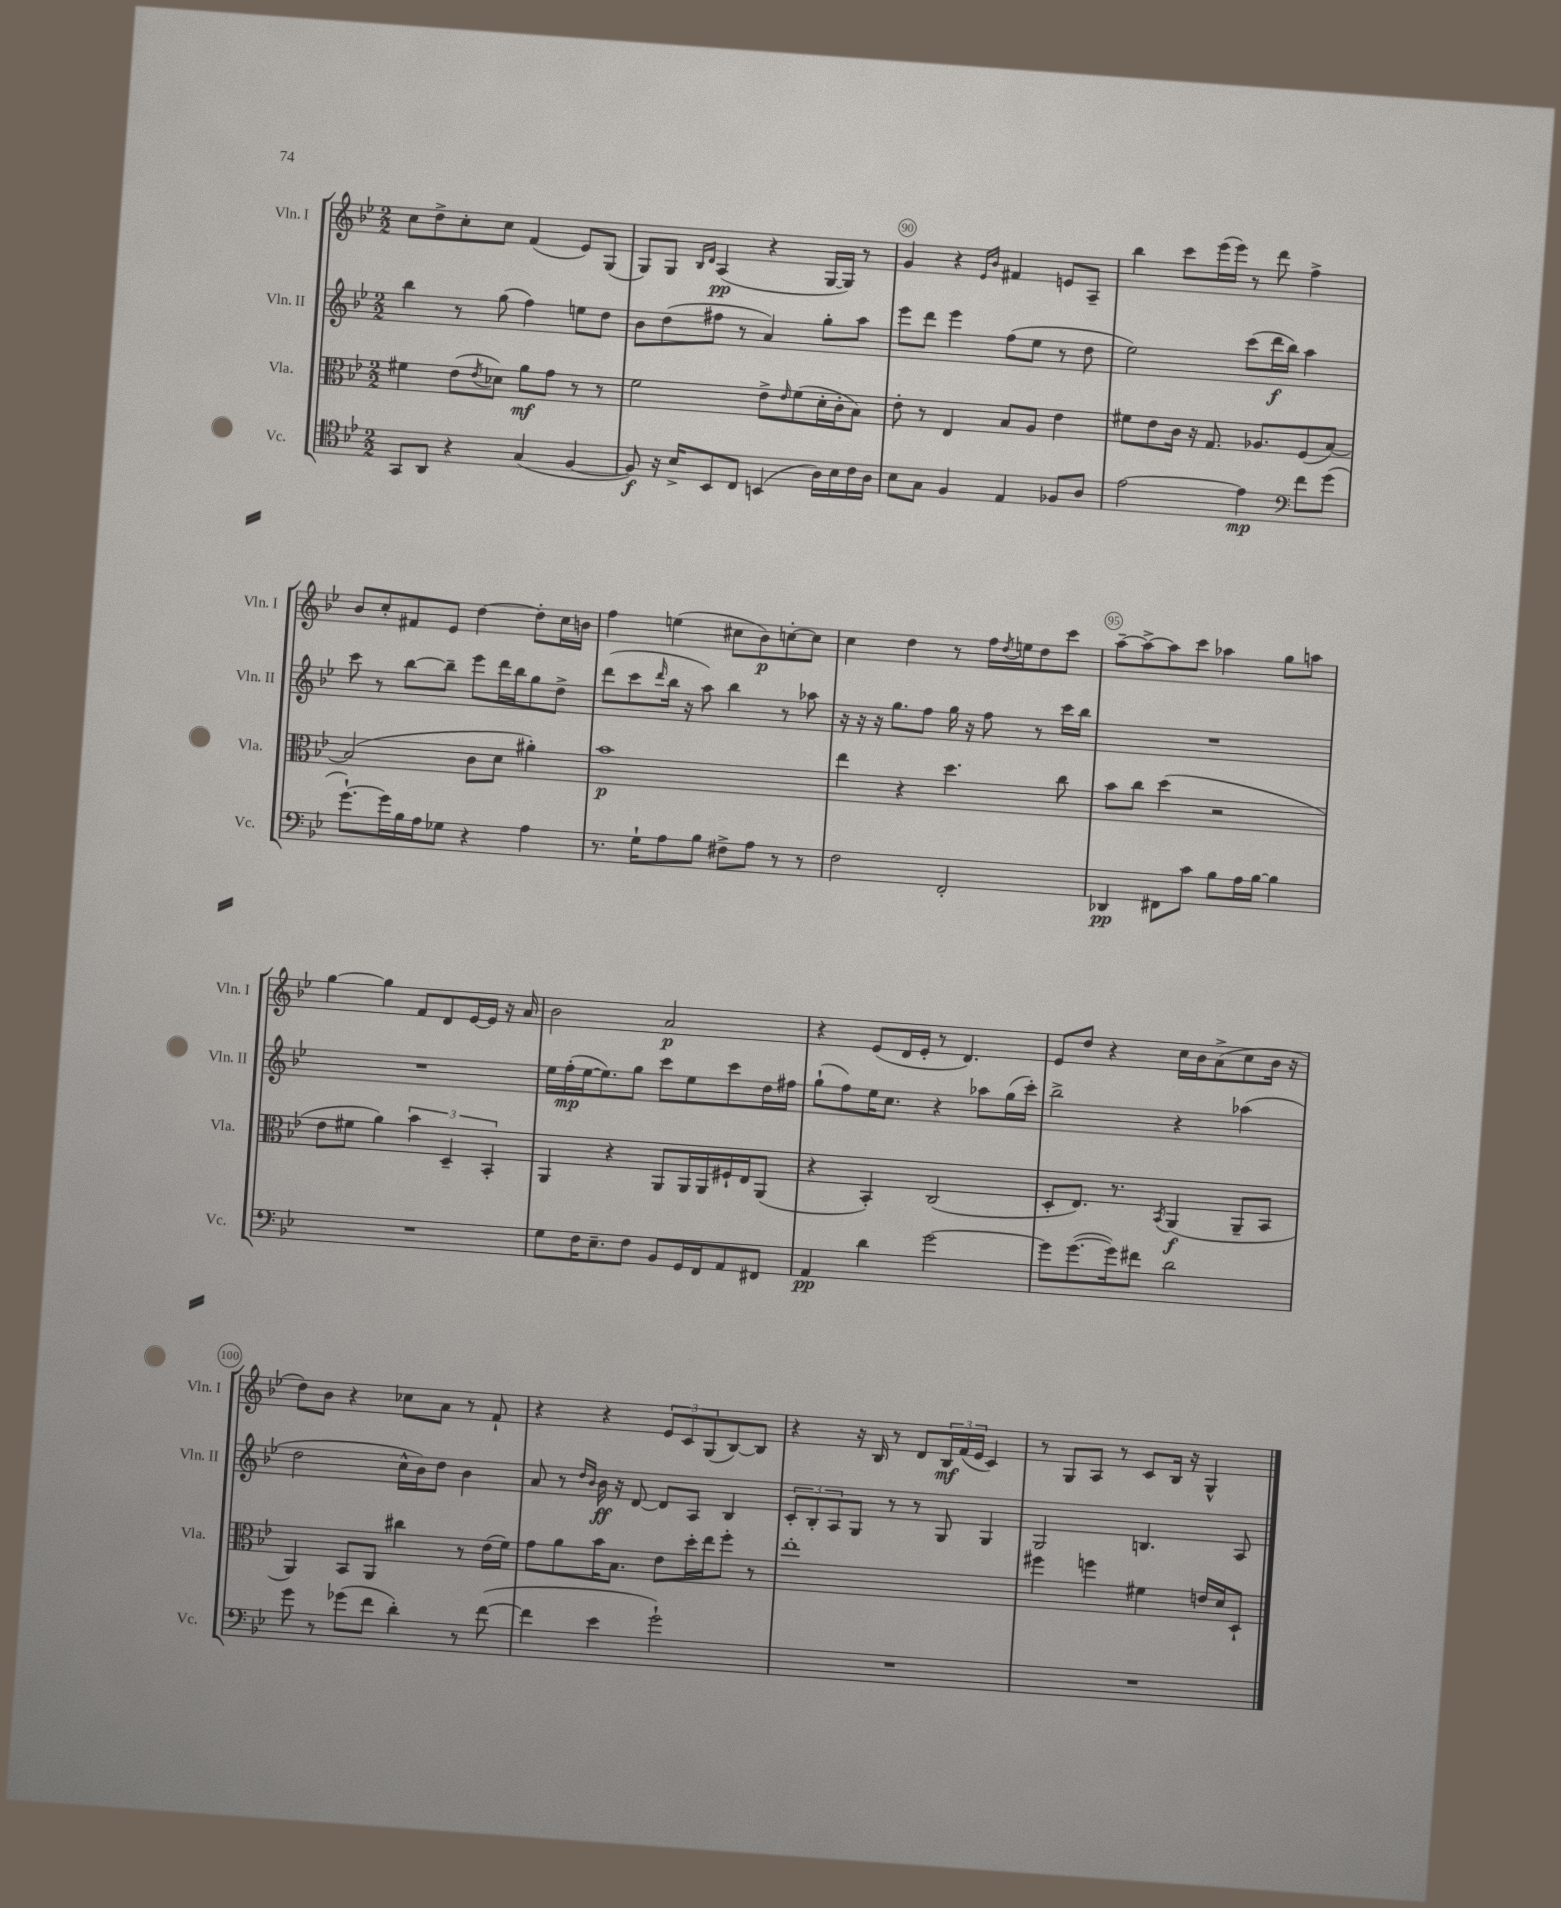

**kern	**kern	**kern	**kern
*staff4	*staff3	*staff2	*staff1
*clefC4	*clefC3	*clefG2	*clefG2
*k[b-e-]	*k[b-e-]	*k[b-e-]	*k[b-e-]
*M2/2	*M2/2	*M2/2	*M2/2
8GG	4f#	4bb-	8cc
8AA	.	.	8dd^
4r	(8e-	8r	8cc'
.	8qe-	.	.
.	8d-)	(8gg	8cc
(4G	8a	4ff)	(4f
.	8g	.	.
[4F	8r	8ee	8e-)
.	8r	8dd	(8G
=	=	=	=
8F])	2f	8b-	8G)
16r	.	(8dd	8G
16B-^	.	.	.
.	.	.	16qqB-
.	.	.	16qqd
8BB-	.	8ff#	(4A
8C	.	8r	.
(4BB	8e-^	4a)	4r
.	16qqe-	.	.
.	(8f	.	.
16A)	16d'	8gg'	[16G
16B-	16c'	.	16G])
16c	8B-)	8aa	8r
16A	.	.	.
=	=	=	=
8B-	8e-'	8eee-	4g
8G	8r	8ddd	.
4F	4E-	4eee-	4r
.	.	.	16qqe-
.	.	.	16qqb-
4E-	8B-	(8ff	4f#
.	8A	8ee-	.
8F-	4e-	8r	8e
8A	.	8dd	8A~
=	=	=	=
[2e-	8f#	2ee-)	4bb-
.	8e-	.	.
.	16c	.	8ccc
.	16r	.	.
.	8.G	.	(16eee-
.	.	.	16eee-)
4e-]	.	(8ccc	8r
.	8.A-	.	.
.	.	16ddd	8ddd
.	.	16bb-)	.
*clefF4	*	*	*
8f	(8F	4aa	4ff^
(8g	[8B-)	.	.
=	=	=	=
[8.g`)	(2B-]	8ccc	8b-
.	.	8r	8cc'
16g]	.	.	.
16B-	.	[8bb-	8f#
16A	.	.	.
8G-	.	8bb-~]	8e-
4r	8c	8eee-	[4dd
.	8d	16ddd	.
.	.	16bb-	.
4A	4a#')	8gg	8dd']
.	.	8dd^	16cc
.	.	.	16b
=	=	=	=
8.r	1b-	(8ddd	4ff
.	.	8ccc	.
16G`	.	.	.
.	.	16qqddd	.
8A	.	16bb-	(4ee
.	.	16r	.
8B-	.	8aa)	.
8F#^	.	4bb-	8cc#
8A	.	.	8b-)
8r	.	8r	[8cc'
8r	.	8aa-	8cc]
=	=	=	=
2F	4ee-	16r	4cc
.	.	16r	.
.	.	16r	.
.	.	8.gg	.
.	4r	.	4dd
.	.	8ff	.
2FF'	4.dd	16gg	8r
.	.	16r	.
.	.	8ff	16ff
.	.	.	8qdd
.	.	.	16ee
.	.	8r	8dd
.	8cc	16ccc	8ccc
.	.	16bb-	.
=	=	=	=
4DD-	8b-	1r	[8aa~
.	8cc	.	8aa^_
8FF#	(4dd	.	8aa]
8c	.	.	8ccc
8B-	2r	.	4aa-
16A	.	.	.
[16B-	.	.	.
4B-]	.	.	8gg
.	.	.	8aa
=	=	=	=
1r	8e-	1r	[4gg
.	8f#	.	.
.	4a)	.	4gg]
.	6b-	.	8f
.	.	.	8d
.	6D~	.	.
.	.	.	[16e-
.	.	.	16e-]
.	6BB-'	.	.
.	.	.	16r
.	.	.	16a
=	=	=	=
8G	4AA	16ee-	2b-
.	.	(16ff'	.
16F	.	[16ee-	.
8.E-~	.	8.ee-])	.
.	4r	.	.
8F	.	8gg	.
8BB-	8AA	8ccc	2a
16GG	16AA	8ee-	.
16FF	16AA	.	.
8AA	16F#`	8ccc	.
.	16E-	.	.
8FF#	(8AA	16dd	.
.	.	16ff#	.
=	=	=	=
4AA	4r	(8gg`	4r
.	.	8ff)	.
4d	4BB-')	16ee-	(8e-
.	.	8.cc	.
.	.	.	16d
.	.	.	16e-'
[2g	(2C	4r	8r
.	.	.	4.d)
.	.	8aa-	.
.	.	(16gg	.
.	.	16ccc')	.
=	=	=	=
8g]	8D'	2bb-^	8e-
([8.g	8.E-)	.	8dd
.	.	.	4r
16g])	8.r	.	.
8f#	.	.	.
.	8qBB-	.	.
2d	(4AA	4r	16cc
.	.	.	16b-
.	.	.	(8a^
.	8AA~	(4aa-	8cc
.	8BB-	.	16b-
.	.	.	16r
=	=	=	=
8g	4AA)	2dd	8dd)
8r	.	.	8b-
(8g-	8BB-	.	4r
8f	8AA	.	.
4d')	4cc#	16cc^^	8cc-
.	.	16b-)	.
.	.	8dd	8a
8r	8r	4b-	8r
([8f	(16e-	.	8f`
.	16f)	.	.
=	=	=	=
4f]	8g	8a	4r
.	8a	8r	.
.	.	16qqdd	.
.	.	16qqb-	.
4e-	16b-	16b-	4r
.	8.B-	16r	.
.	.	[8d	.
2g`)	8e-	8d]	12e-
.	.	.	12c
.	16dd'	8A	.
.	.	.	(12G
.	16ee-	.	.
.	8ff'	4B-	[8B-)
.	8r	.	8B-]
=	=	=	=
1r	1ee-'	12c'	4r
.	.	12B-'	.
.	.	12A	.
.	.	8G	16r
.	.	.	16B-
.	.	8r	8r
.	.	8r	8d
.	.	8G	24B-
.	.	.	(24f
.	.	.	24e-
.	.	4G	4c)
=	=	=	=
1r	4ff#	2G	8r
.	.	.	8G
.	4ff	.	8A
.	.	.	8r
.	4f#	4.B	8c
.	.	.	16B-
.	.	.	16r
.	16e	.	4G^^
.	16d	.	.
.	8D`	8A	.
==	==	==	==
*-	*-	*-	*-
